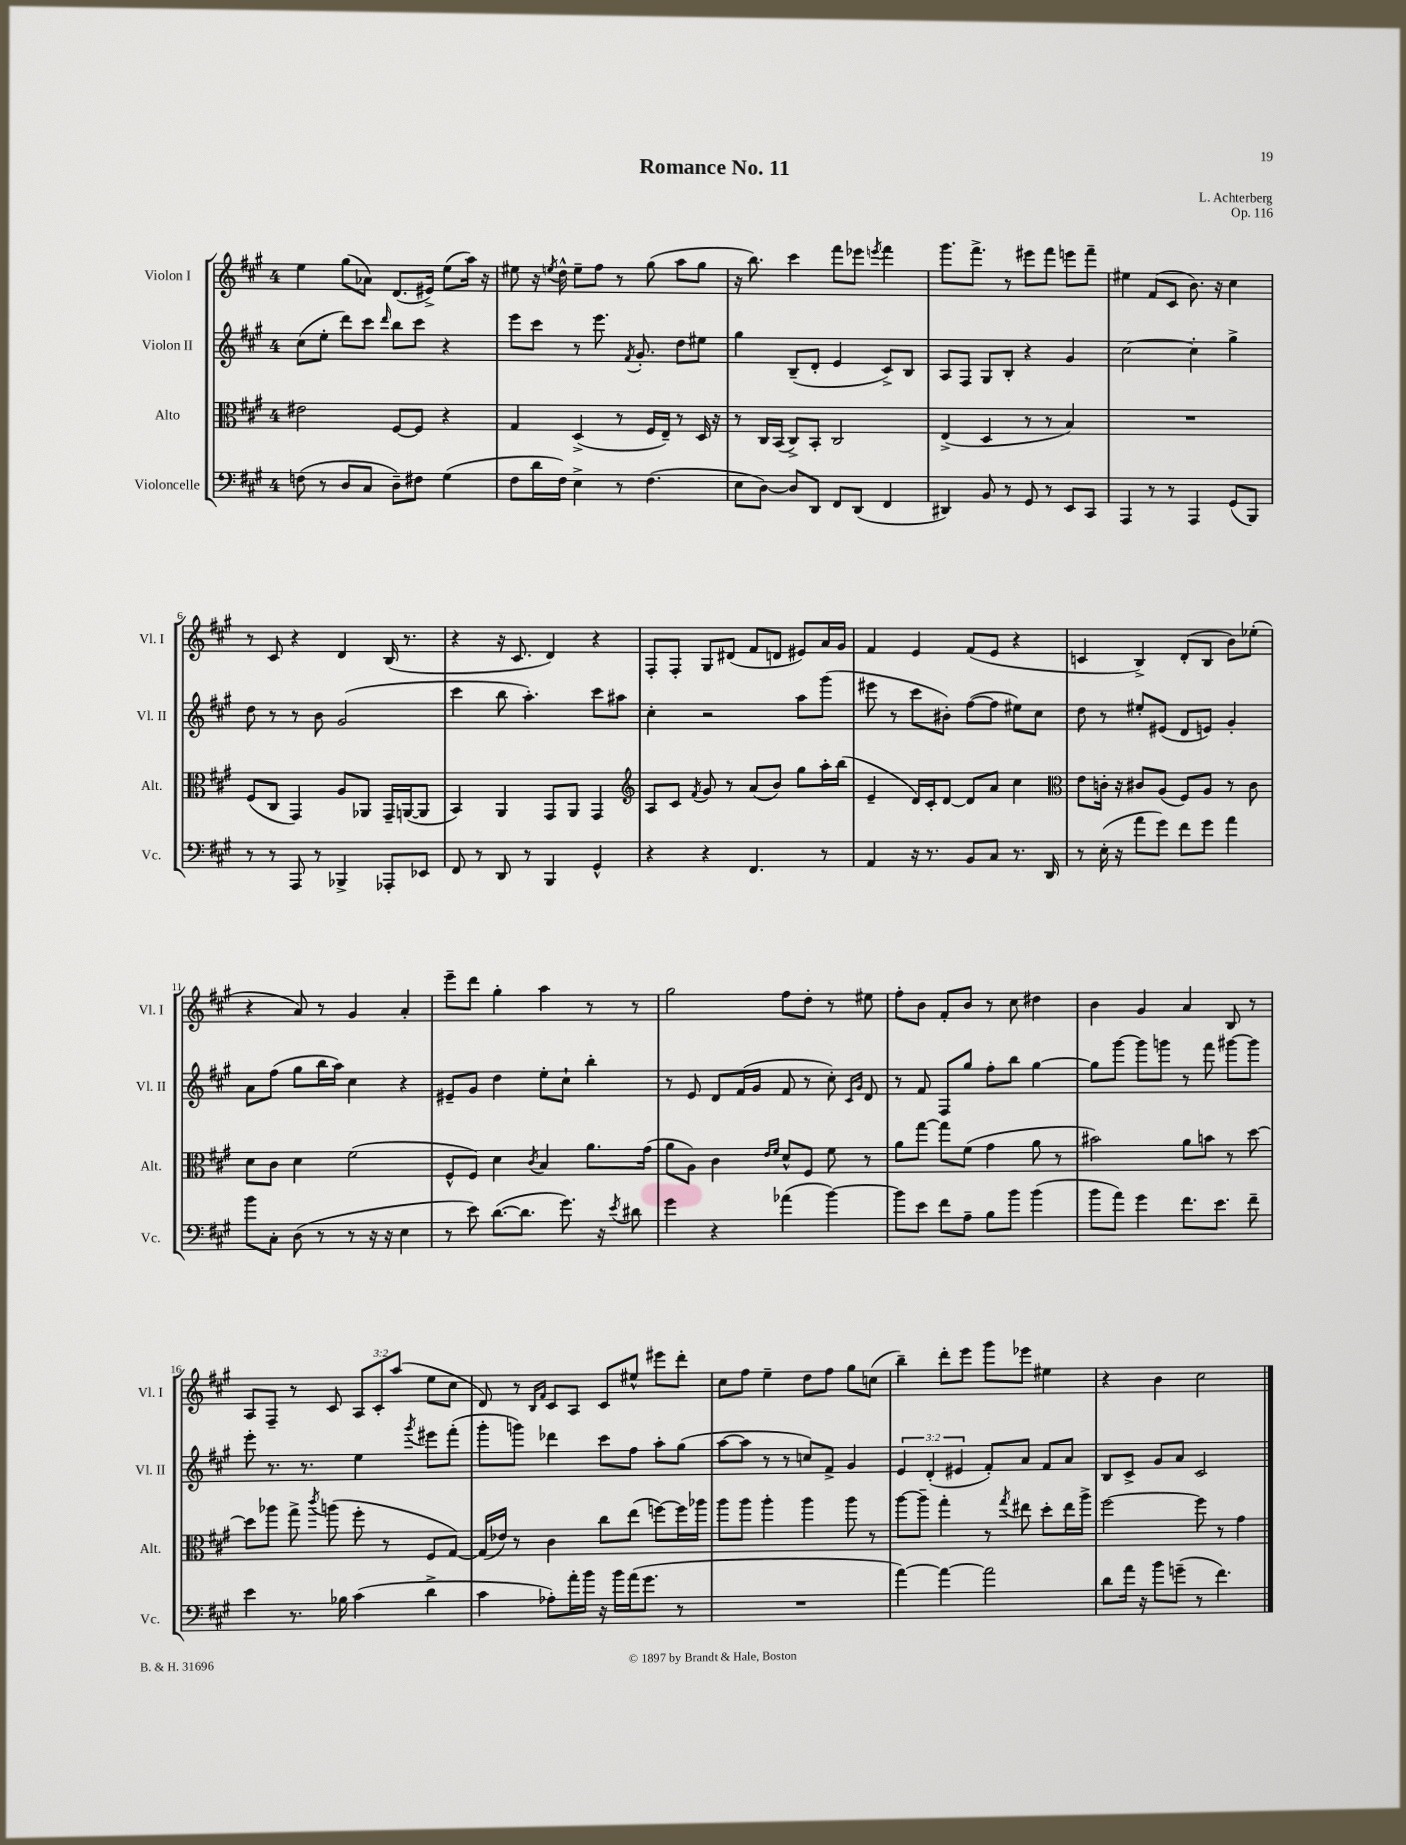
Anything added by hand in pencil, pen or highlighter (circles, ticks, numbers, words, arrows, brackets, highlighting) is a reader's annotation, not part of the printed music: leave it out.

**kern	**kern	**kern	**kern
*part4	*part3	*part2	*part1
*staff4	*staff3	*staff2	*staff1
*I"Violoncelle	*I"Alto	*I"Violon II	*I"Violon I
*I'Vc.	*I'Alt.	*I'Vl. II	*I'Vl. I
*clefF4	*clefC3	*clefG2	*clefG2
*k[f#c#g#]	*k[f#c#g#]	*k[f#c#g#]	*k[f#c#g#]
*M4/4	*M4/4	*M4/4	*M4/4
=1	=1	=1	=1
(8Fn\	2e#X\	(8cc#\L	4ee\
8r	.	8ee'\J	.
8D/L	.	8ddd\L)	(8gg#\L
8C#/J	.	8ccc#\J	8a-X\J)
.	.	16qqddd/	.
8D~\L)	[8F#/L	8bb\L	(8.d/L
8F#X\J	8F#/J]	8ccc#\J	.
.	.	.	16e#X^/Jk)
(4G#\	4r	4r	(8ee\L
.	.	.	16aa\Jk)
.	.	.	16r
=2	=2	=2	=2
8F#\L	4G#/	8eee\L	8ee#X\
16d\L	.	8ccc#\J	16r
.	.	.	8qeen/
16F#\JJ)	.	.	16dd^^\
4E^\	(4D^/	8r	8ee~\L
.	.	8.eee\	8ff#\J
8r	8r	.	8r
.	.	8qf#/	.
.	.	8.g#'/	.
(4.F#\	16F#/LL	.	(8gg#\
.	16E~/JJ)	.	.
.	8r	8dd\L	8aa\L
.	16D/	8ee#X\J	8gg#\J
.	16r	.	.
=3	=3	=3	=3
8E\L	8r	4gg#\	16r
.	.	.	8.bb\)
[8D\J)	16C#/LL	.	.
.	(16BB/JJ	.	.
8D/L]	8C#^/L)	(8B~/L	4ccc#\
8DD/J	8BB'/J	8d'/J	.
8FF#/L	2C#/	4e/	8fff#\L
(8DD/J	.	.	8eee-X\J
.	.	.	8qeeen/
4FF#/	.	8c#^/L)	4fff#\
.	.	8B/J	.
=4	=4	=4	=4
4DD#X/)	(4E^/	8A/L	8.ggg#\L
.	.	8F#/J	.
.	.	.	8.fff#^\J
8BB/	4D/	8G#/L	.
8r	.	8B'/J	8r
8GG#/	8r	4r	8eee#X\L
8r	8r	.	8fff#\J
8EE/L	4B/)	4g#/	8eeen\L
8CC#/J	.	.	8fff#~\J
=5	=5	=5	=5
4AAA/	1r	[2cc#\	4ee#X\
8r	.	.	(8f#/L
8r	.	.	8c#/J
4AAA/	.	4cc#'\]	8.b\)
.	.	.	16r
(8GG#/L	.	4gg#^\	4cc#\
8BBB/J)	.	.	.
!!LO:LB:g=z
=6	=6	=6	=6
8r	(8F#/L	8dd\	8r
8r	8C#/J	8r	8c#/
8AAA/	4GG#/)	8r	4r
8r	.	8b\	.
4BBB-X^/	8A/L	(2g#/	4d/
.	8AA-X/J	.	.
8AAA-X'/L	16GG#~/LL	.	(16B/
.	([16AAn/J	.	8.r
8EE-X/J	8AA/J]	.	.
=7	=7	=7	=7
8FF#/	4BB/)	4ccc#\	4r
8r	.	.	.
8DD/	4AA/	8bb\	16r
.	.	.	8.c#/
8r	.	4.aa'\)	.
4BBB/	8GG#/L	.	4d/)
.	8AA/J	.	.
4GG#^^/	4GG#/	8ccc#\L	4r
.	.	8aa#X\J	.
=8	=8	=8	=8
*	*clefG2	*	*
4r	8A/L	4cc#'\	8F#'/L
.	8c#/J	.	8F#'/J
.	8qf#/	.	.
4r	8g#/	2r	8G#/L
.	8r	.	(8d#X/J
4.FF#/	(8a/L	.	8f#/L
.	8b/J)	.	8dn/J
.	8gg#\L	8aa\L	8e#X/L)
8r	16aa'\L	(8ggg#\J	16a/L
.	(16bb\JJ	.	16g#/JJ
=9	=9	=9	=9
4AA/	4e~/	8eee#X\	4f#/
.	.	8r	.
16r	16d/LL)	8ccc#\L	4e/
8.r	16c#'/J	.	.
.	[8d/J	8b#X'\J)	.
8BB/L	8d/L]	([8ff#\L	(8f#/L
8C#/J	8a/J	8ff#\J]	8e/J
8.r	4cc#\	8ee#X\L)	4r
.	.	8cc#\J	.
16DD/	.	.	.
=10	=10	=10	=10
*	*clefC3	*	*
8r	8e\L	8dd\	4cn/
(16E'\	16cn'\Jk	8r	.
16r	16r	.	.
8a\L	8c#X/L	8ee#X'/L	4B^/)
8g#\J)	(8A/J	(8e#X/J	.
8f#\L	8F#/L)	8d/L	(8d'/L
8g#\J	8A/J	8en/J)	8B/J
4a\	8r	4g#'/	8b\L)
.	8c#\	.	(8ee-X'\J
!!LO:LB:g=z
=11	=11	=11	=11
8b\L	8d\L	8a\L	4r
8C#'\J	8c#\J	(8ff#\J	.
(8D\	4d\	8gg#\L	8a/)
8r	.	16bb\L	8r
.	.	16aa\JJ)	.
8r	(2f#\	4cc#\	4g#/
16r	.	.	.
16r	.	.	.
4E\	.	4r	4a'/
=12	=12	=12	=12
8r	8F#^^/L	8e#X~/L	8eee~\L
8e\)	8F#/J)	8g#/J	8ddd\J
([8.d\L	4d\	4dd\	4gg#'\
8.d\J]	.	.	.
.	8qc#/	.	.
.	4B/	8ee'\L	4aa\
8.g#\)	.	8cc#`\J	.
.	8.a\L	4bb'\	8r
16r	.	.	.
8qe/	.	.	.
8d#X\	.	.	8r
.	(16g#\Jk	.	.
=13	=13	=13	=13
4g#\	8a\L	8r	2gg#\
.	8A\J)	8e/	.
4r	4c#\	8d/L	.
.	.	(16f#/L	.
.	.	16g#/JJ	.
.	16qqe/LL	.	.
.	16qqf#/JJ	.	.
(4a-X\	8d^^/L	8f#/	8ff#\L
.	8F#/J	8r	8dd'\J
[4b\)	8f#\	8cc#'\)	8r
.	.	16qqc#/LL	.
.	.	16qqg#/JJ	.
.	8r	8d/	8ee#X\
=14	=14	=14	=14
8b\L]	8a\L	8r	8ff#'\L
8e\J	[8gg#\J	8f#/	8b\J
8f#\L	8gg#\L]	8F#/L	8f#'/L
8A~\J	(8f#\J	8gg#/J	8b/J
8B\L	4g#\	8ff#'\L	8r
8b\J	.	8bb\J	8cc#\
(4b\	8a\	[4gg#\	4dd#X\
.	8r	.	.
=15	=15	=15	=15
8b\L	2b#X\)	8gg#\L]	4b\
8a\J)	.	[8ggg#\J	.
4g#\	.	8ggg#\L]	4g#/
.	.	8gggn\J	.
8.f#\L	8a\L	8r	4a/
.	8bn\J	8fff#\	.
8.e\J	.	.	.
.	8r	[8ggg#X\L	8B/
8f#~\	[8dd\	8ggg#\J]	8r
!!LO:LB:g=z
=16	=16	=16	=16
4e\	8dd\L]	8eee'\	8A/L
.	8aa-X\J	8.r	8F#~/J
8.r	8gg#^\	.	8r
.	.	8.r	.
.	8qccc#/	.	.
.	(8aan\	.	8c#/
16B-X\	.	.	.
(4c#\	8ff#'\	4ee\	12A/L
.	.	.	12c#'/
.	8r	.	.
.	.	.	(12aa/J
.	.	8qggg#/	.
4d^\	8F#/L	8eee#X\L	8ee\L
.	[8G#/J)	(8fff#'\J	8cc#\J
=17	=17	=17	=17
4c#\	(16G#/LL]	8ggg#'\L	8d/)
.	16e-X/JJ)	.	.
.	8r	8gggn\J)	8r
.	.	.	16qqB/LL
.	.	.	16qqf#/JJ
8A-X'\L)	4c#\	4ddd-X\	8c#/L
16a'\L	.	.	8A/J
16b\JJ	.	.	.
16r	8cc#\L	8ccc#\L	8c#/L
16b\LL	.	.	.
(16a\J	(8ee\J	8ff#\J	8ee#X^^/J
8.g#\J	.	.	.
.	[8ffn\L)	8aa'\L	8eee#X\L
8r	16ff\L]	(8gg#\J	8ddd'\J
.	16aa-X\JJ	.	.
=18	=18	=18	=18
1r	8aa\L	[8aa\L	8cc#\L
.	8aa\J	8aa\J]	8ff#\J
.	4aa'\	8r	4ee~\
.	.	8r	.
.	4aa\	8ccn/L)	8dd\L
.	.	8f#^/J	8ff#\J
.	8aa\	4g#/	8gg#\L
.	8r	.	(8ccn\J
=19	=19	=19	=19
[4a\)	[8aa\L	6e/	4bb~\)
.	8aa~\J]	.	.
.	.	(6d'/	.
4a\_	4gg#'\	.	8ddd'\L
.	.	6e#X/	.
.	.	.	8eee\J
2a\]	8r	8f#'/L)	8ggg#\L
.	8qgg#/	.	.
.	8ee#X\	8a/J	8eee-X\J
.	8dd'\L	8f#/L	4ee#X\
.	16ee#\L	8a/J	.
.	16aa^\JJ	.	.
=20	=20	=20	=20
8d\L	[2ff#\	8B/L	4r
16a\Jk	.	8c#^/J	.
16r	.	.	.
8b\L	.	8g#/L	4b\
(8gn~\J	.	8a/J	.
8r	8ff#\]	2c#/	2cc#\
4.f#\)	8r	.	.
.	4g#\	.	.
==	==	==	==
*-	*-	*-	*-
